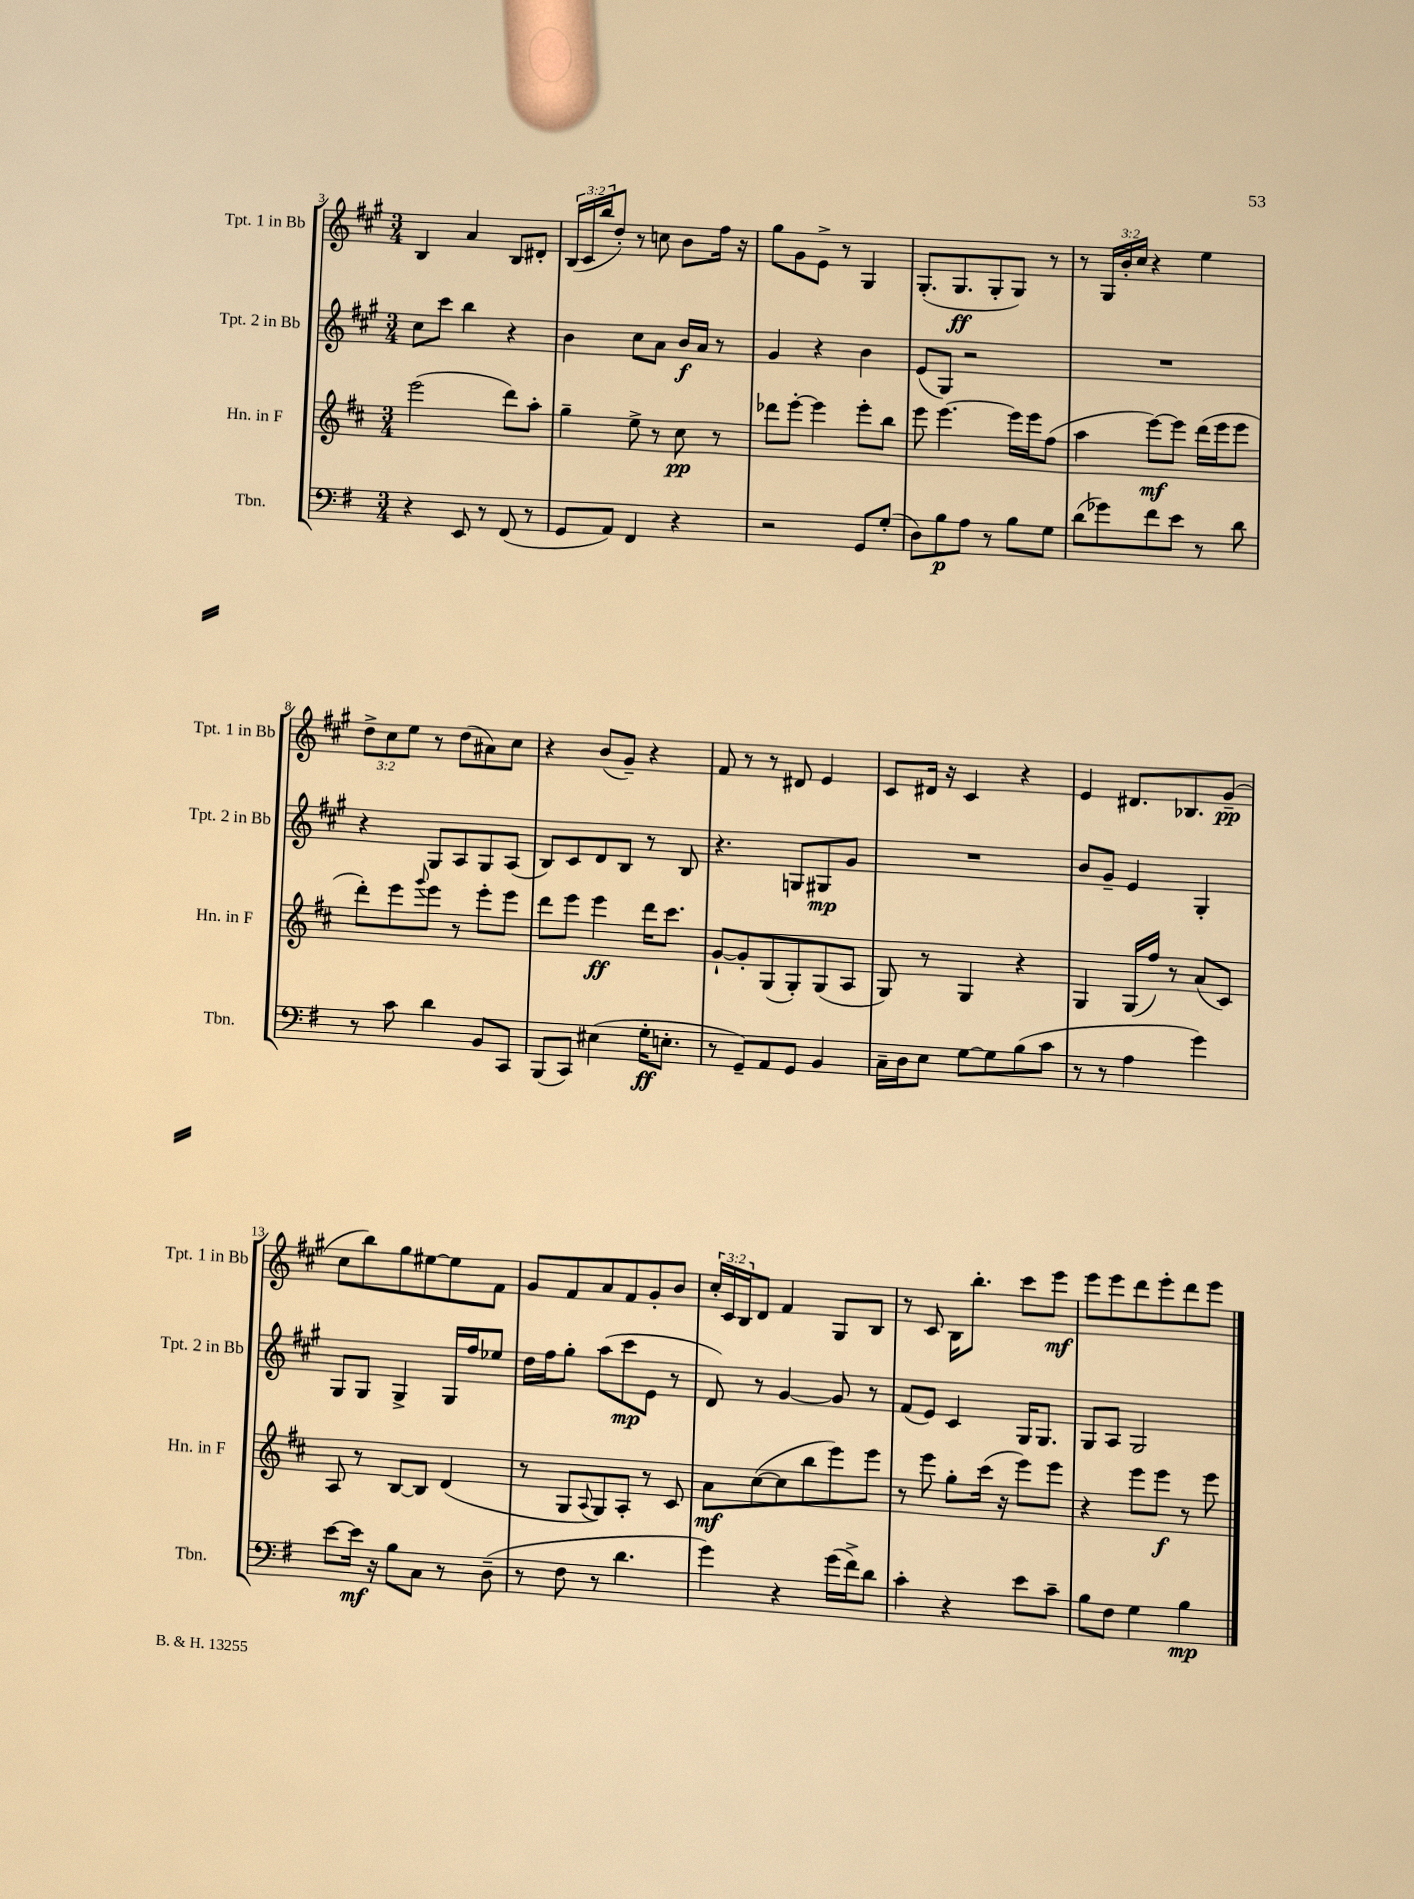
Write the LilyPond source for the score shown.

<<
\new StaffGroup <<
\new Staff = "s0" \with { instrumentName = "Tpt. 1 in Bb" shortInstrumentName = "Tpt. 1 in Bb" } {
    \clef treble \key a \major \numericTimeSignature \time 3/4 \override Staff.TupletNumber.text = #tuplet-number::calc-fraction-text
    b4 a'4 b8 dis'8-. |
    \tuplet 3/2 { b16( cis'16 b''16 } d''8-.) r8 c''8 b'8 fis''16 r16 |
    gis''8 gis'8 e'8-> r8 gis4 |
    gis8.-.( gis8.\ff gis8-. gis8) r8 |
    r8 \tuplet 3/2 { gis16 b'16-. cis''16 } r4 e''4 |
    \tuplet 3/2 { d''8-> cis''8 e''8 } r8 d''8( ais'8) cis''8 |
    r4 b'8( gis'8--) r4 |
    fis'8 r8 r8 dis'8 e'4 |
    cis'8 dis'16 r16 cis'4 r4 |
    e'4 dis'8. bes8. gis'8--\pp( |
    cis''8 b''8) gis''8 eis''8~ eis''8 fis'8 |
    gis'8 fis'8 a'8 fis'8 gis'8-. b'8 |
    \tuplet 3/2 { cis''16-. cis'16 b16 } d'8 fis'4 gis8 b8 |
    r8 cis'8 b16 b''8.-. cis'''8 e'''8\mf |
    e'''8 e'''8 d'''8 e'''8-. d'''8 e'''8 \bar "|." |
}
\new Staff = "s1" \with { instrumentName = "Tpt. 2 in Bb" shortInstrumentName = "Tpt. 2 in Bb" } {
    \clef treble \key a \major \numericTimeSignature \time 3/4
    cis''8 cis'''8 b''4 r4 |
    b'4 cis''8 a'8 b'16\f a'16 r8 |
    gis'4 r4 b'4 |
    e'8( gis8) r2 |
    R2. |
    r4 gis8 a8 gis8 a8( |
    b8) cis'8 d'8 b8 r8 b8 |
    r4. g8 gis8\mp gis'8 |
    R2. |
    b'8 gis'8-- e'4 gis4-. |
    gis8 gis8 gis4-> gis16 fis''16 ees''8 |
    d''16 fis''16 gis''8-. a''8( cis'''8\mp e'8 r8 |
    d'8) r8 gis'4~ gis'8 r8 |
    fis'8( e'8) cis'4 gis16 gis8. |
    gis8 a8 gis2 \bar "|." |
}
\new Staff = "s2" \with { instrumentName = "Hn. in F" shortInstrumentName = "Hn. in F" } {
    \clef treble \key d \major \numericTimeSignature \time 3/4
    e'''2( d'''8) a''8-. |
    g''4-- e''8-> r8 cis''8\pp r8 |
    des'''8 e'''8~-. e'''4 e'''8-. b''8 |
    e'''8 e'''4.~ e'''16 e'''16 fis''8( |
    a''4 e'''8~\mf) e'''8 d'''16( e'''16 e'''8 |
    d'''8-.) e'''8 \appoggiatura { g'''8 } e'''8 r8 e'''8-. e'''8 |
    d'''8 e'''8 e'''4\ff d'''16 cis'''8. |
    g'8~-! g'8-. g8( g8-.) g8( a8 |
    g8) r8 g4 r4 |
    g4 g16( fis''16) r8 a'8( cis'8) |
    a8 r8 b8~ b8 d'4( |
    r8 g8 \appoggiatura { a8 } g8) a8-. r8 cis'8 |
    a'8\mf cis''8~( cis''8 b''8 e'''8) e'''8 |
    r8 e'''8 g''8-. cis'''16( r16 e'''8) e'''8 |
    r4 e'''8 e'''8\f r8 e'''8 \bar "|." |
}
\new Staff = "s3" \with { instrumentName = "Tbn." shortInstrumentName = "Tbn." } {
    \clef bass \key g \major \numericTimeSignature \time 3/4
    r4 e,8 r8 fis,8( r8 |
    g,8 a,8) fis,4 r4 |
    r2 g,8 g8-.( |
    d8) b8\p a8 r8 b8 g8 |
    d'8( ges'8) fis'8 e'8 r8 d'8 |
    r8 c'8 d'4 b,8 c,8 |
    b,,8( c,8) eis4( g16-.\ff e8.-. |
    r8 g,8--) a,8 g,8 b,4 |
    c16-- d16 e8 g8~ g8 b8( c'8 |
    r8 r8 a4 g'4) |
    e'8~ e'16\mf r16 b8 c8 r8 d8--( |
    r8 fis8 r8 d'4. |
    g'4) r4 g'16( fis'16->) d'8 |
    c'4-. r4 e'8 c'8-- |
    b8 fis8 g4 b4\mp \bar "|." |
}
>>
>>
\layout { \context { \Score currentBarNumber = #3 } }
